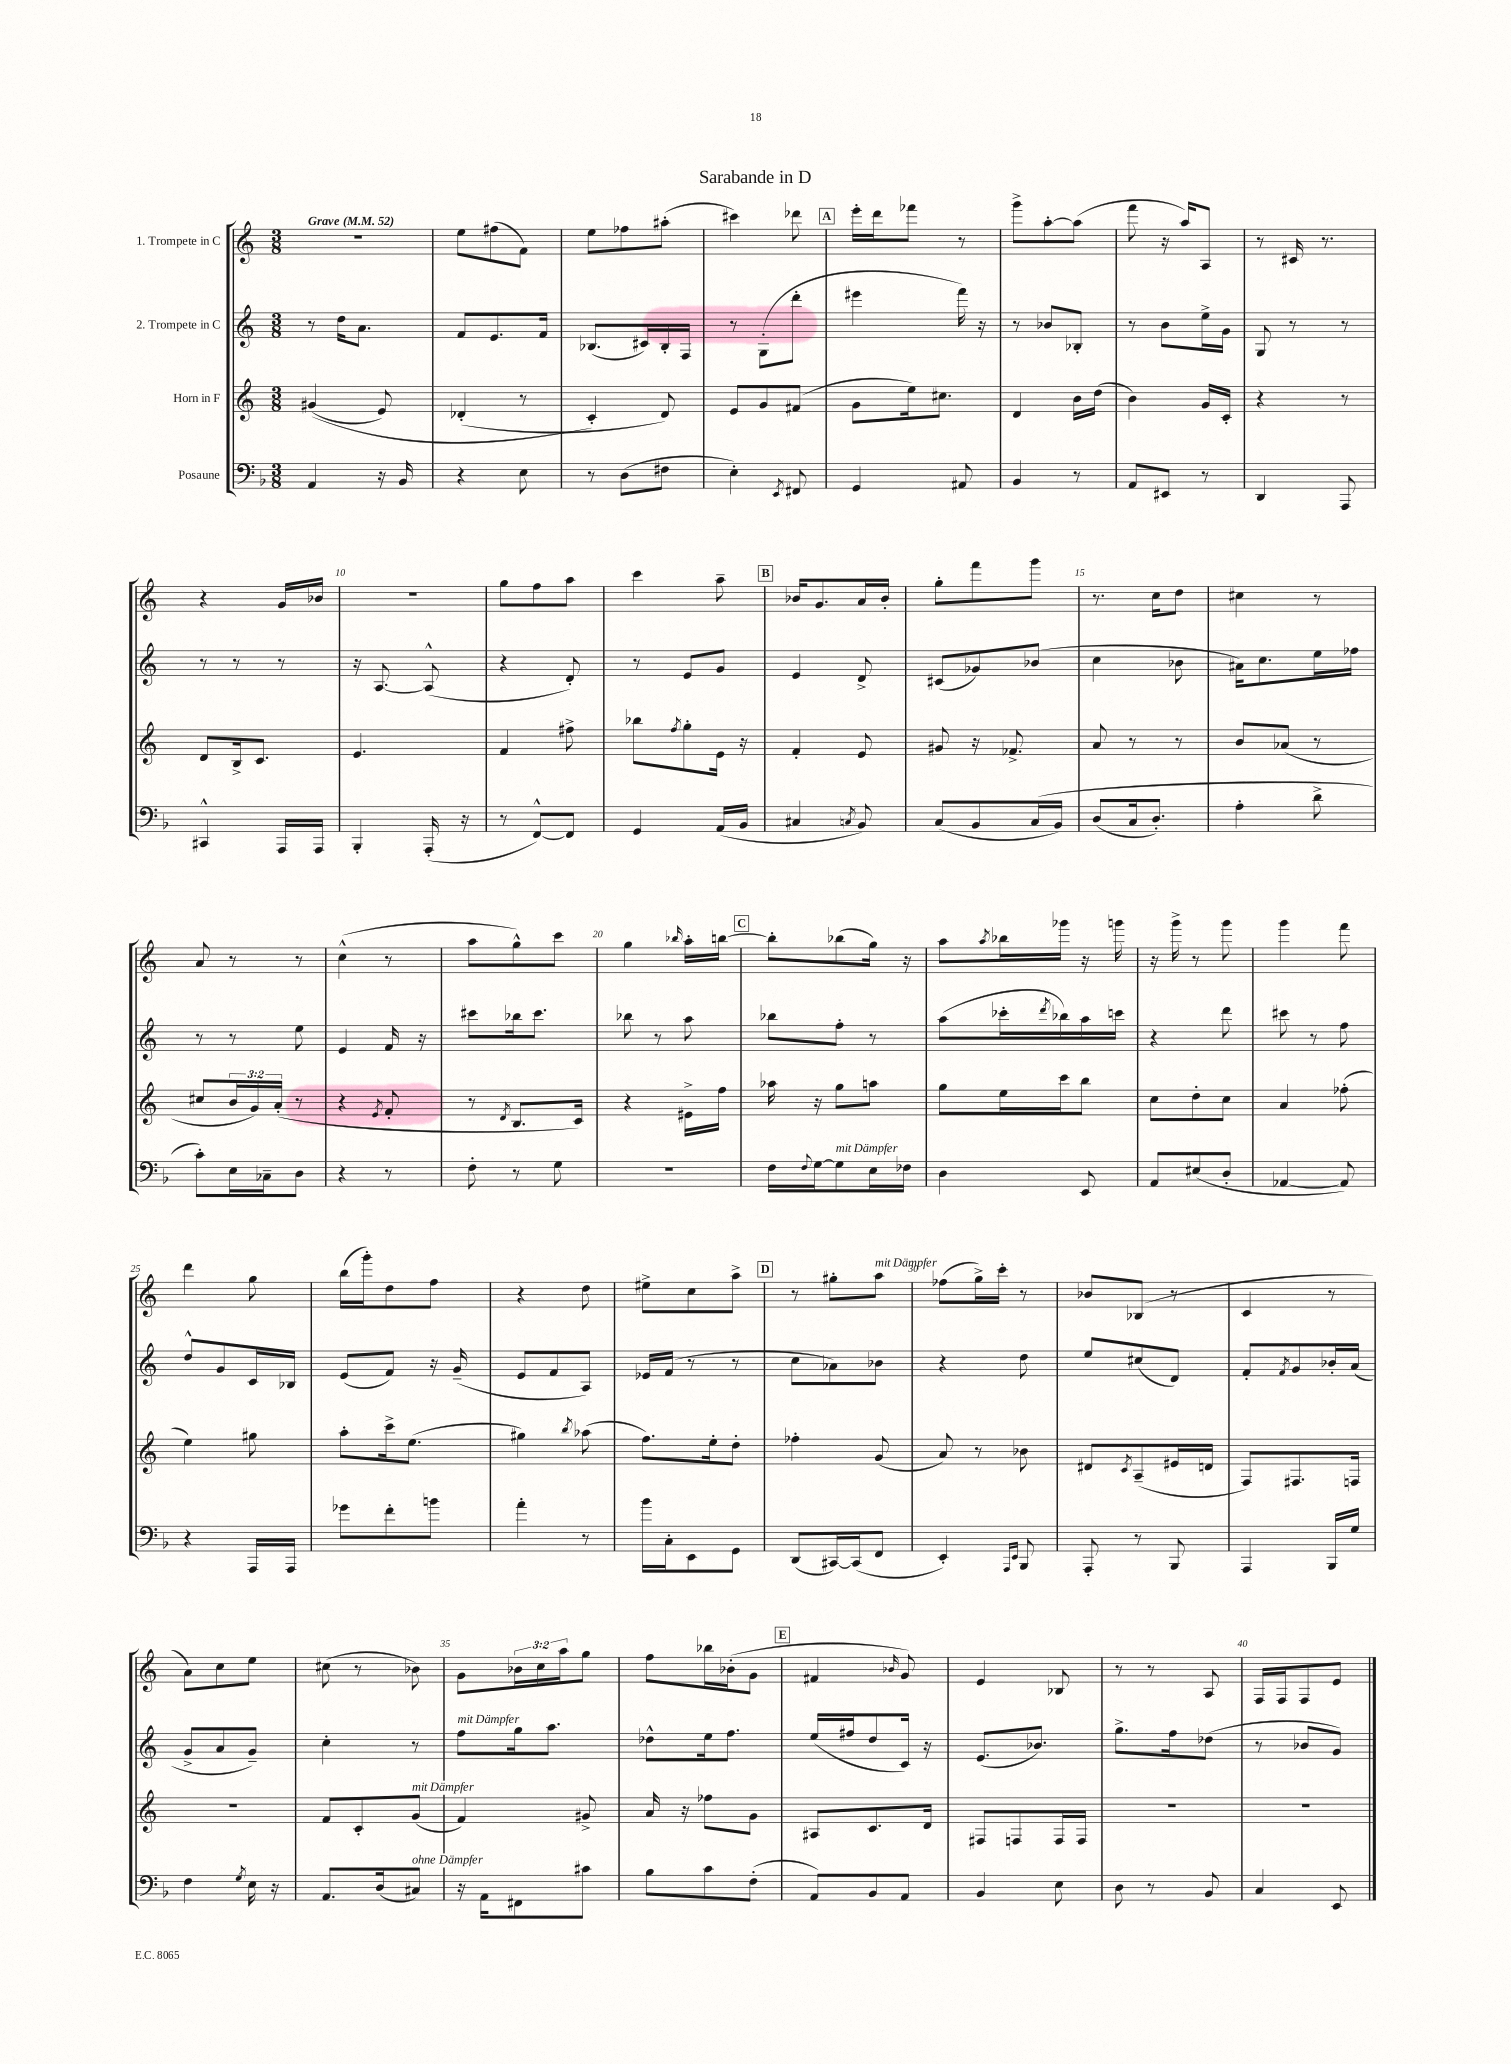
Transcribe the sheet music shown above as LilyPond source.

\header { title = "Sarabande in D" }
<<
\new StaffGroup <<
\new Staff = "s0" \with { instrumentName = "1. Trompete in C" } {
    \clef treble \key c \major \numericTimeSignature \time 3/8 \override Staff.TupletNumber.text = #tuplet-number::calc-fraction-text \tempo "Grave" 4 = 52
    R4. |
    e''8 fis''8( f'8) |
    e''8 fes''8 ais''8-.( |
    cis'''4) des'''8 |
    \mark \markup { \box "A" } e'''16-. d'''16 fes'''8 r8 |
    g'''8-> a''8~-. a''8( |
    f'''8 r16 a''16) a8 |
    r8 cis'16 r8. |
    r4 g'16 bes'16 |
    r4. |
    g''8 f''8 a''8 |
    c'''4 a''8-- |
    \mark \markup { \box "B" } bes'16 g'8. a'16 bes'16-. |
    g''8-. f'''8 g'''8 |
    r8. c''16 d''8 |
    cis''4 r8 |
    a'8 r8 r8 |
    c''4-^( r8 |
    a''8 g''8-^) c'''8 |
    g''4 \grace { bes''16 } a''16-. b''16~ |
    \mark \markup { \box "C" } b''8-. bes''8( g''16) r16 |
    a''8 \acciaccatura { a''8 } bes''16 ges'''16 r16 g'''16 |
    r16 g'''16-> r8 g'''8 |
    g'''4 f'''8 |
    d'''4 g''8 |
    b''16( g'''16-.) d''8 f''8 |
    r4 d''8 |
    eis''8-> c''8 a''8-> |
    \mark \markup { \box "D" } r8 gis''8-. a''8^\markup { \italic "mit Dämpfer" } |
    fes''8( g''16->) c'''16-. r8 |
    bes'8 bes8( r8 |
    c'4 r8 |
    a'8) c''8 e''8 |
    cis''8( r8 bes'8) |
    g'8 \tuplet 3/2 { bes'16 c''16 a''16 } g''8 |
    f''8 bes''16 bes'16-.( g'8 |
    \mark \markup { \box "E" } fis'4 \grace { bes'16 } g'8) |
    e'4 bes8 |
    r8 r8 a8 |
    f16 f16 f8 e'8 \bar "|." |
}
\new Staff = "s1" \with { instrumentName = "2. Trompete in C" } {
    \clef treble \key c \major \numericTimeSignature \time 3/8
    r8 d''16 a'8. |
    f'8 e'8. f'16 |
    bes8.( cis'16) bes16-. f16 |
    r8 g8-.( d'''8-. |
    \mark \markup { \box "A" } eis'''4 f'''16) r16 |
    r8 bes'8 bes8-. |
    r8 b'8 e''16-> g'16 |
    g8 r8 r8 |
    r8 r8 r8 |
    r16 a8.~ a8-^( |
    r4 d'8-.) |
    r8 e'8 g'8 |
    \mark \markup { \box "B" } e'4 d'8-> |
    cis'8( ges'8) bes'8( |
    c''4 bes'8 |
    ais'16) c''8. e''16 fes''16 |
    r8 r8 e''8 |
    e'4 f'16 r16 |
    cis'''8 bes''16 cis'''8. |
    bes''8 r8 a''8 |
    \mark \markup { \box "C" } bes''8 f''8-. r8 |
    a''8( ces'''16-. \acciaccatura { d'''8 } bes''16) a''16 c'''16 |
    r4 d'''8 |
    cis'''8 r8 f''8 |
    d''8-^ g'8 c'16 bes16 |
    e'8( f'8) r16 g'16--( |
    e'8 f'8 a8) |
    ees'16 f'16( r8 r8 |
    \mark \markup { \box "D" } c''8 aes'8) bes'8 |
    r4 d''8 |
    e''8 cis''8( d'8) |
    f'8-. \acciaccatura { f'8 } g'8 bes'16-. a'16( |
    g'8-> a'8 g'8--) |
    c''4-. r8 |
    f''8^\markup { \italic "mit Dämpfer" } g''16 a''8. |
    des''8-^ e''16 f''8. |
    \mark \markup { \box "E" } e''16( fis''16 d''8 c'16) r16 |
    e'8.( bes'8.) |
    g''8.-> f''16 des''8( |
    r8 bes'8 g'8) \bar "|." |
}
\new Staff = "s2" \with { instrumentName = "Horn in F" } {
    \clef treble \key c \major \numericTimeSignature \time 3/8 \override Staff.TupletNumber.text = #tuplet-number::calc-fraction-text
    gis'4(\( e'8) |
    des'4-.( r8 |
    c'4-.\) d'8) |
    e'8 g'8 fis'8( |
    \mark \markup { \box "A" } g'8 e''16) cis''8. |
    d'4 b'16 d''16( |
    b'4) g'16 c'16-. |
    r4 r8 |
    d'8 b16-> c'8. |
    e'4. |
    f'4 fis''8-> |
    bes''8 \acciaccatura { f''8 } g''8-. e'16 r16 |
    \mark \markup { \box "B" } f'4-. e'8 |
    gis'8 r16 fes'8.-> |
    a'8 r8 r8 |
    b'8 aes'8( r8 |
    cis''8 \tuplet 3/2 { b'16 g'16) a'16-.( } r8 |
    r4 \acciaccatura { e'8 } f'8-. |
    r8 \acciaccatura { d'8 } b8. c'16) |
    r4 eis'16-> f''16 |
    \mark \markup { \box "C" } aes''16 r16 g''8 a''8 |
    g''8 e''16 c'''16 b''8 |
    c''8 d''8-. c''8 |
    a'4 fes''8-.( |
    e''4) gis''8 |
    a''8-. c'''16-> e''8.( |
    gis''4) \acciaccatura { b''8 } aes''8( |
    f''8.) e''16-. d''8-. |
    \mark \markup { \box "D" } fes''4-. g'8( |
    a'8) r8 bes'8 |
    dis'8 \acciaccatura { c'8 } a8--( eis'16 d'16 |
    f8) fis8. f16 |
    R4. |
    f'8 c'8-. g'8^\markup { \italic "mit Dämpfer" }( |
    f'4) gis'8-> |
    a'16 r16 fes''8 g'8 |
    \mark \markup { \box "E" } ais8 c'8. d'16 |
    fis8 f8 f16 f16 |
    R4. |
    R4. \bar "|." |
}
\new Staff = "s3" \with { instrumentName = "Posaune" } {
    \clef bass \key f \major \numericTimeSignature \time 3/8
    a,4 r16 bes,16 |
    r4 e8 |
    r8 d8( fis8 |
    e4-.) \acciaccatura { e,8 } fis,8 |
    \mark \markup { \box "A" } g,4 ais,8 |
    bes,4 r8 |
    a,8 eis,8 r8 |
    d,4 a,,8 |
    cis,4-^ a,,16 a,,16 |
    bes,,4-. a,,16-.( r16 |
    r8 f,8~-^) f,8 |
    g,4 a,16( bes,16 |
    \mark \markup { \box "B" } cis4 \acciaccatura { c8 } bes,8) |
    c8( bes,8 c16\( bes,16) |
    d8( c16 d8.-.) |
    a4-. d'8-> |
    c'8-.\) e16 ces16-- d8 |
    r4 r8 |
    f8-. r8 g8 |
    R4. |
    \mark \markup { \box "C" } f16 \appoggiatura { f8 } g16~ g8^\markup { \italic "mit Dämpfer" } e16 fes16 |
    d4 e,8 |
    a,8 eis8( d8-. |
    aes,4~ aes,8) |
    r4 a,,16 a,,16 |
    ges'8 f'8-. b'8 |
    a'4-. r8 |
    bes'16 c16-. e,8 g,8 |
    \mark \markup { \box "D" } d,8( cis,16~) cis,16( f,8 |
    e,4-.) \grace { a,,16 e,16 } bes,,8 |
    a,,8-. r8 bes,,8 |
    a,,4 bes,,16 g16 |
    f4 \acciaccatura { g8 } e16 r16 |
    a,8. d16( cis8^\markup { \italic "ohne Dämpfer" }) |
    r16 a,16 fis,8 cis'8 |
    bes8 c'8 f8-.( |
    \mark \markup { \box "E" } a,8) bes,8 a,8 |
    bes,4 e8 |
    d8 r8 bes,8 |
    c4 e,8 \bar "|." |
}
>>
>>
\layout { \context { \Score \override BarNumber.break-visibility = ##(#f #t #t) barNumberVisibility = #(every-nth-bar-number-visible 5) } }
